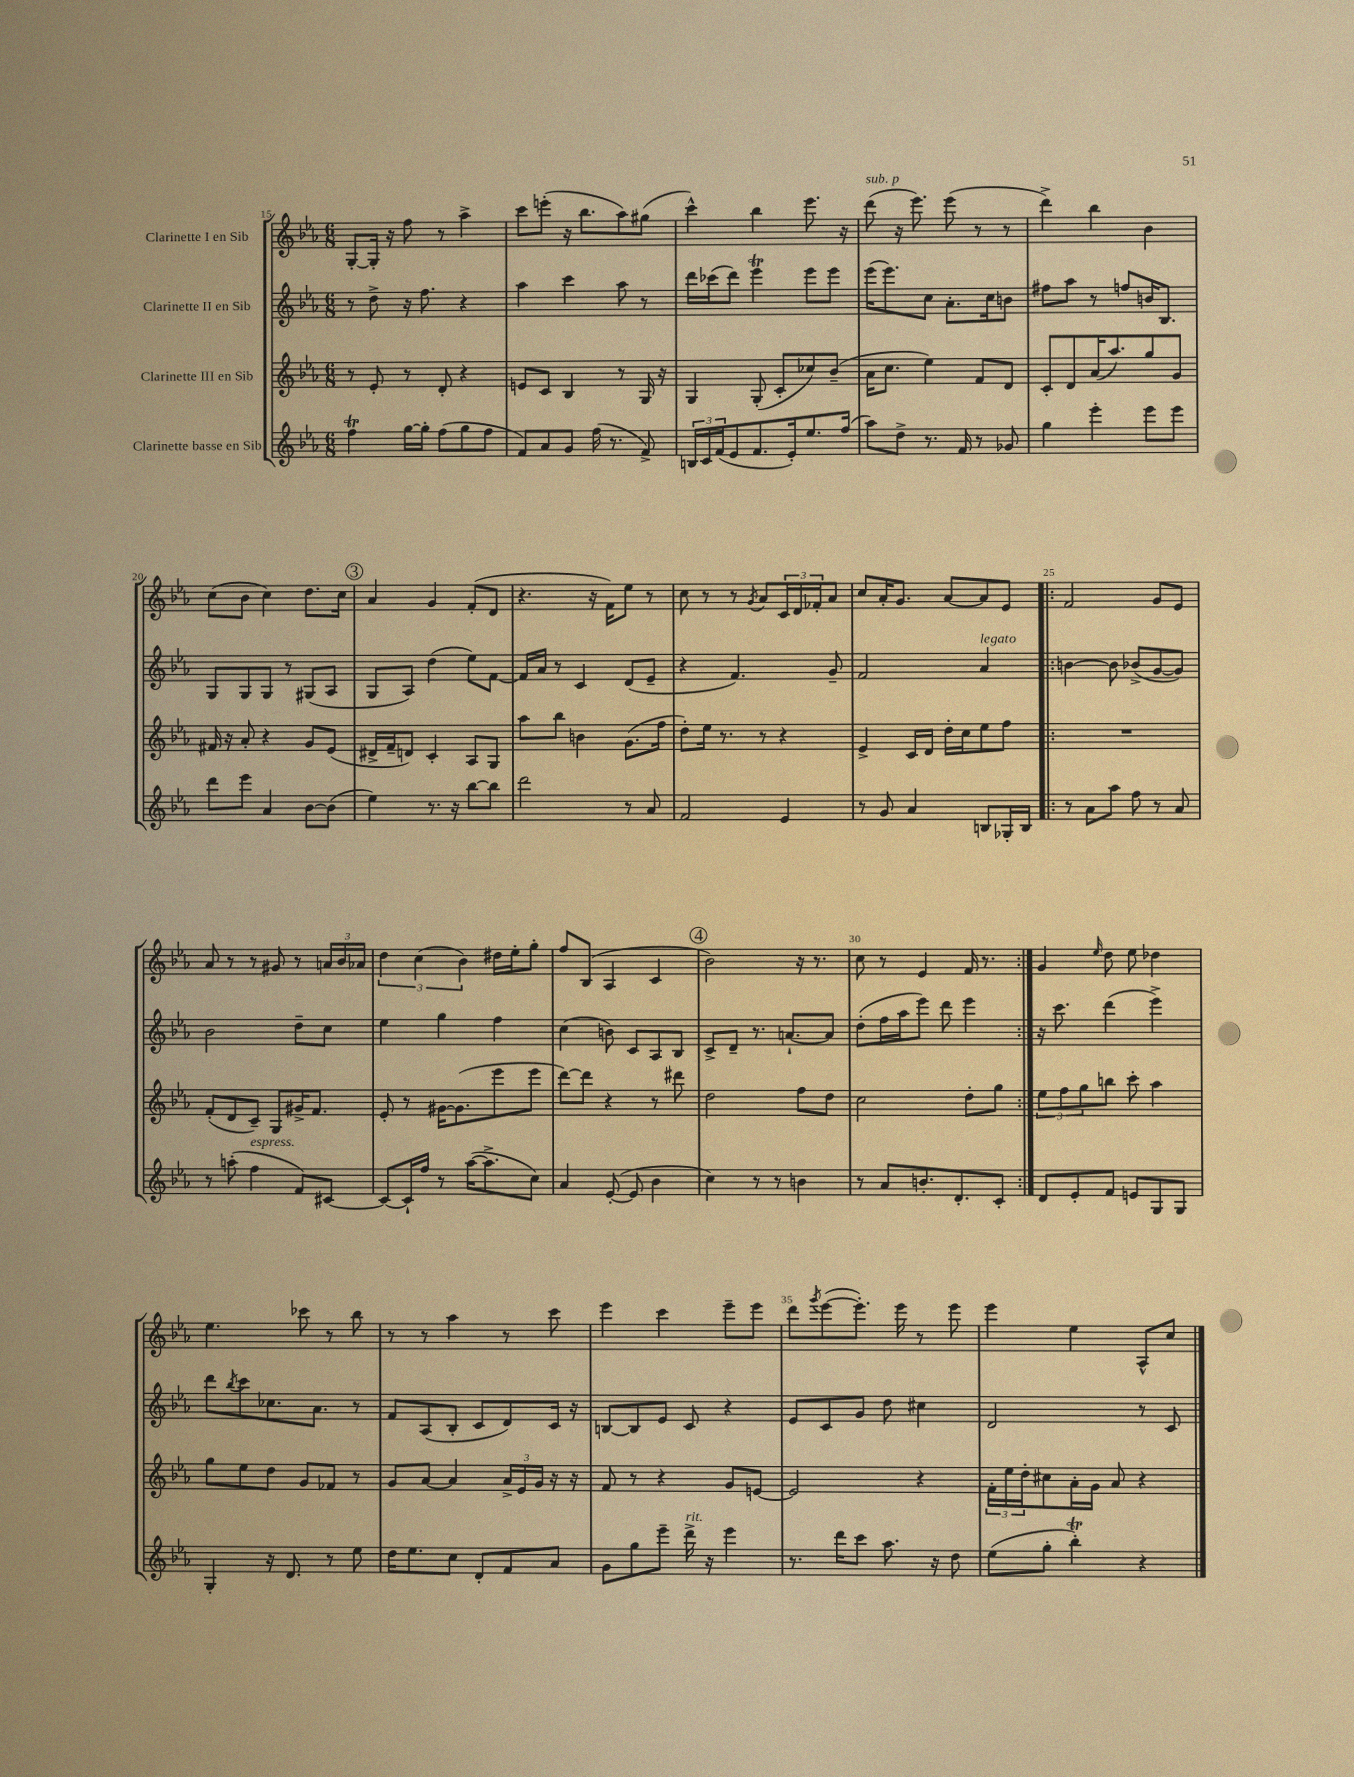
<<
\new StaffGroup <<
\new Staff = "s0" \with { instrumentName = "Clarinette I en Sib" } {
    \clef treble \key ees \major \numericTimeSignature \time 6/8
    g8~-. g16-. r16 f''8 r8 aes''4-> |
    c'''8 e'''8-.( r16 bes''8. aes''8) gis''8( |
    c'''4-^) bes''4 ees'''8. r16 |
    d'''8^\markup { \italic "sub. p" }( r16 ees'''8.) ees'''8( r8 r8 |
    d'''4->) bes''4 bes'4 |
    c''8( bes'8 c''4) d''8. c''16 |
    \mark \markup { \circle "3" } aes'4 g'4 f'8-.( d'8 |
    r4. r16 f'16) ees''8 r8 |
    c''8 r8 r8 \acciaccatura { g'8 } aes'8 \tuplet 3/2 { c'16 d'16 fes'16-. } aes'8 |
    c''8 aes'16-. g'8. aes'8~ aes'8 ees'8 |
    \repeat volta 2 { f'2 g'8 ees'8 |
    aes'8 r8 r8 gis'8 r8 \tuplet 3/2 { a'16 bes'16 aes'16 } |
    \tuplet 3/2 { d''4 c''4( bes'4) } dis''16 ees''16-. g''8-. |
    f''8 bes8( aes4 c'4 |
    \mark \markup { \circle "4" } bes'2) r16 r8. |
    c''8 r8 ees'4 f'16 r8. | }
    g'4 \grace { ees''16 } d''8 ees''8 des''4 |
    ees''4. ces'''8 r8 bes''8 |
    r8 r8 aes''4 r8 c'''8 |
    ees'''4 c'''4 ees'''8-- ees'''8 |
    d'''8 \acciaccatura { g'''8 } ees'''8~( ees'''8.-.) ees'''16 r8 ees'''8 |
    ees'''4 ees''4 aes8-^ c''8 \bar "|." |
}
\new Staff = "s1" \with { instrumentName = "Clarinette II en Sib" } {
    \clef treble \key ees \major \numericTimeSignature \time 6/8
    r8 d''8-> r16 f''8. r4 |
    aes''4 c'''4 aes''8 r8 |
    d'''16 ces'''16( d'''8) ees'''4\trill ees'''8 ees'''8 |
    ees'''16( ees'''8.) c''8 aes'8.-. c''16 b'8 |
    fis''8 aes''8 r8 f''8 b'16 bes8. |
    g8 g8 g8 r8 gis8( aes8 |
    \mark \markup { \circle "3" } g8 aes8) d''4( ees''8) f'8~ |
    f'16 aes'16 r8 c'4 d'8( ees'8-- |
    r4 f'4.) g'8-- |
    f'2 aes'4^\markup { \italic "legato" } |
    \repeat volta 2 { b'4~ b'8 bes'8->( g'8~ g'8) |
    bes'2 d''8-- c''8 |
    ees''4 g''4 f''4 |
    c''4( b'8) c'8 aes8 bes8 |
    \mark \markup { \circle "4" } c'8-> d'8-- r8. a'8.~-! a'8 |
    d''8-.( f''16 aes''16 ees'''8) d'''8 ees'''4 | }
    r16 c'''8. d'''4( ees'''4->) |
    d'''8 \acciaccatura { bes''8 } c'''8 ces''8. aes'8. r8 |
    f'8 aes8( bes8-. c'8 d'8) c'16 r16 |
    b8~ b8 ees'8 c'8 r4 |
    ees'8 c'8 g'8 d''8 cis''4 |
    d'2 r8 c'8 \bar "|." |
}
\new Staff = "s2" \with { instrumentName = "Clarinette III en Sib" } {
    \clef treble \key ees \major \numericTimeSignature \time 6/8
    r8 ees'8-. r8 d'8-. r4 |
    e'8 c'8 bes4 r8 g16 r16 |
    g4 g8-.( c'8-. ces''8) bes'8--( |
    aes'16 c''8. ees''4) f'8 d'8 |
    c'8-. d'8 aes'16( aes''8.) g''8 g'8 |
    fis'16 r16 aes'8-. r4 g'8 ees'8( |
    \mark \markup { \circle "3" } dis'16-> f'16-- d'8) c'4-. aes8 g8 |
    aes''8 bes''8 b'4 g'8.( f''16 |
    d''8-.) ees''16 r8. r8 r4 |
    ees'4-> c'16 d'16 d''16-. c''16 ees''8 f''8 |
    \repeat volta 2 { R2. |
    f'8-.( d'8 c'8--) g8 gis'16-> f'8. |
    ees'8-. r8 gis'16~ gis'8.( ees'''8 ees'''8 |
    d'''8~) d'''8 r4 r8 dis'''8 |
    \mark \markup { \circle "4" } d''2 f''8 d''8 |
    c''2 d''8-. g''8 | }
    \tuplet 3/2 { ees''8 f''8 g''8 } b''8 c'''8-. aes''4 |
    g''8 ees''8 d''8 g'8 fes'8 r8 |
    g'8 aes'8~ aes'4 \tuplet 3/2 { aes'16-> ees'16 g'16 } r16 r16 |
    f'8 r8 r4 g'8 e'8~ |
    e'2 r4 |
    \tuplet 3/2 { f'16-. ees''16 d''16-. } cis''8 aes'16-. g'16 aes'8 r4 \bar "|." |
}
\new Staff = "s3" \with { instrumentName = "Clarinette basse en Sib" } {
    \clef treble \key ees \major \numericTimeSignature \time 6/8
    f''4\trill g''16~ g''16-. f''8( g''8 f''8 |
    f'8) aes'8 g'8 f''16( r8. f'8->) |
    \tuplet 3/2 { b16 c'16 f'16( } ees'8 f'8. ees'16-.) ees''8. f''16( |
    aes''8) d''8-> r8. f'16 r8 ges'8 |
    g''4 ees'''4-. ees'''8 ees'''8 |
    d'''8 ees'''8 aes'4 bes'8~ bes'8( |
    \mark \markup { \circle "3" } ees''4) r8. r16 bes''8~ bes''8 |
    d'''2 r8 aes'8 |
    f'2 ees'4 |
    r8 g'8 aes'4 b8 ges16-. b16 |
    \repeat volta 2 { r8 aes'8 aes''8 f''8 r8 aes'8 |
    r8 a''8-.( f''4^\markup { \italic "espress." } f'8) cis'8~ |
    cis'8~ cis'16-! f''16 r8 aes''16~( aes''8.-> c''8) |
    aes'4 ees'8~-.( ees'8 bes'4 |
    \mark \markup { \circle "4" } c''4) r8 r8 b'4 |
    r8 aes'8 b'8.-. d'8.-. c'8-. | }
    d'8 ees'8-. f'8 e'8 g8 g8 |
    g4-. r16 d'8. r8 ees''8 |
    d''16 ees''8. c''8 d'8-. f'8 aes'8 |
    g'8 g''8 ees'''8-- d'''16->^\markup { \italic "rit." } r16 ees'''4 |
    r8. d'''16 c'''8 aes''8. r16 d''8 |
    ees''8( g''8-. bes''4-.\trill) r4 \bar "|." |
}
>>
>>
\layout { \context { \Score currentBarNumber = #15 \override BarNumber.break-visibility = ##(#f #t #t) barNumberVisibility = #(every-nth-bar-number-visible 5) } }
